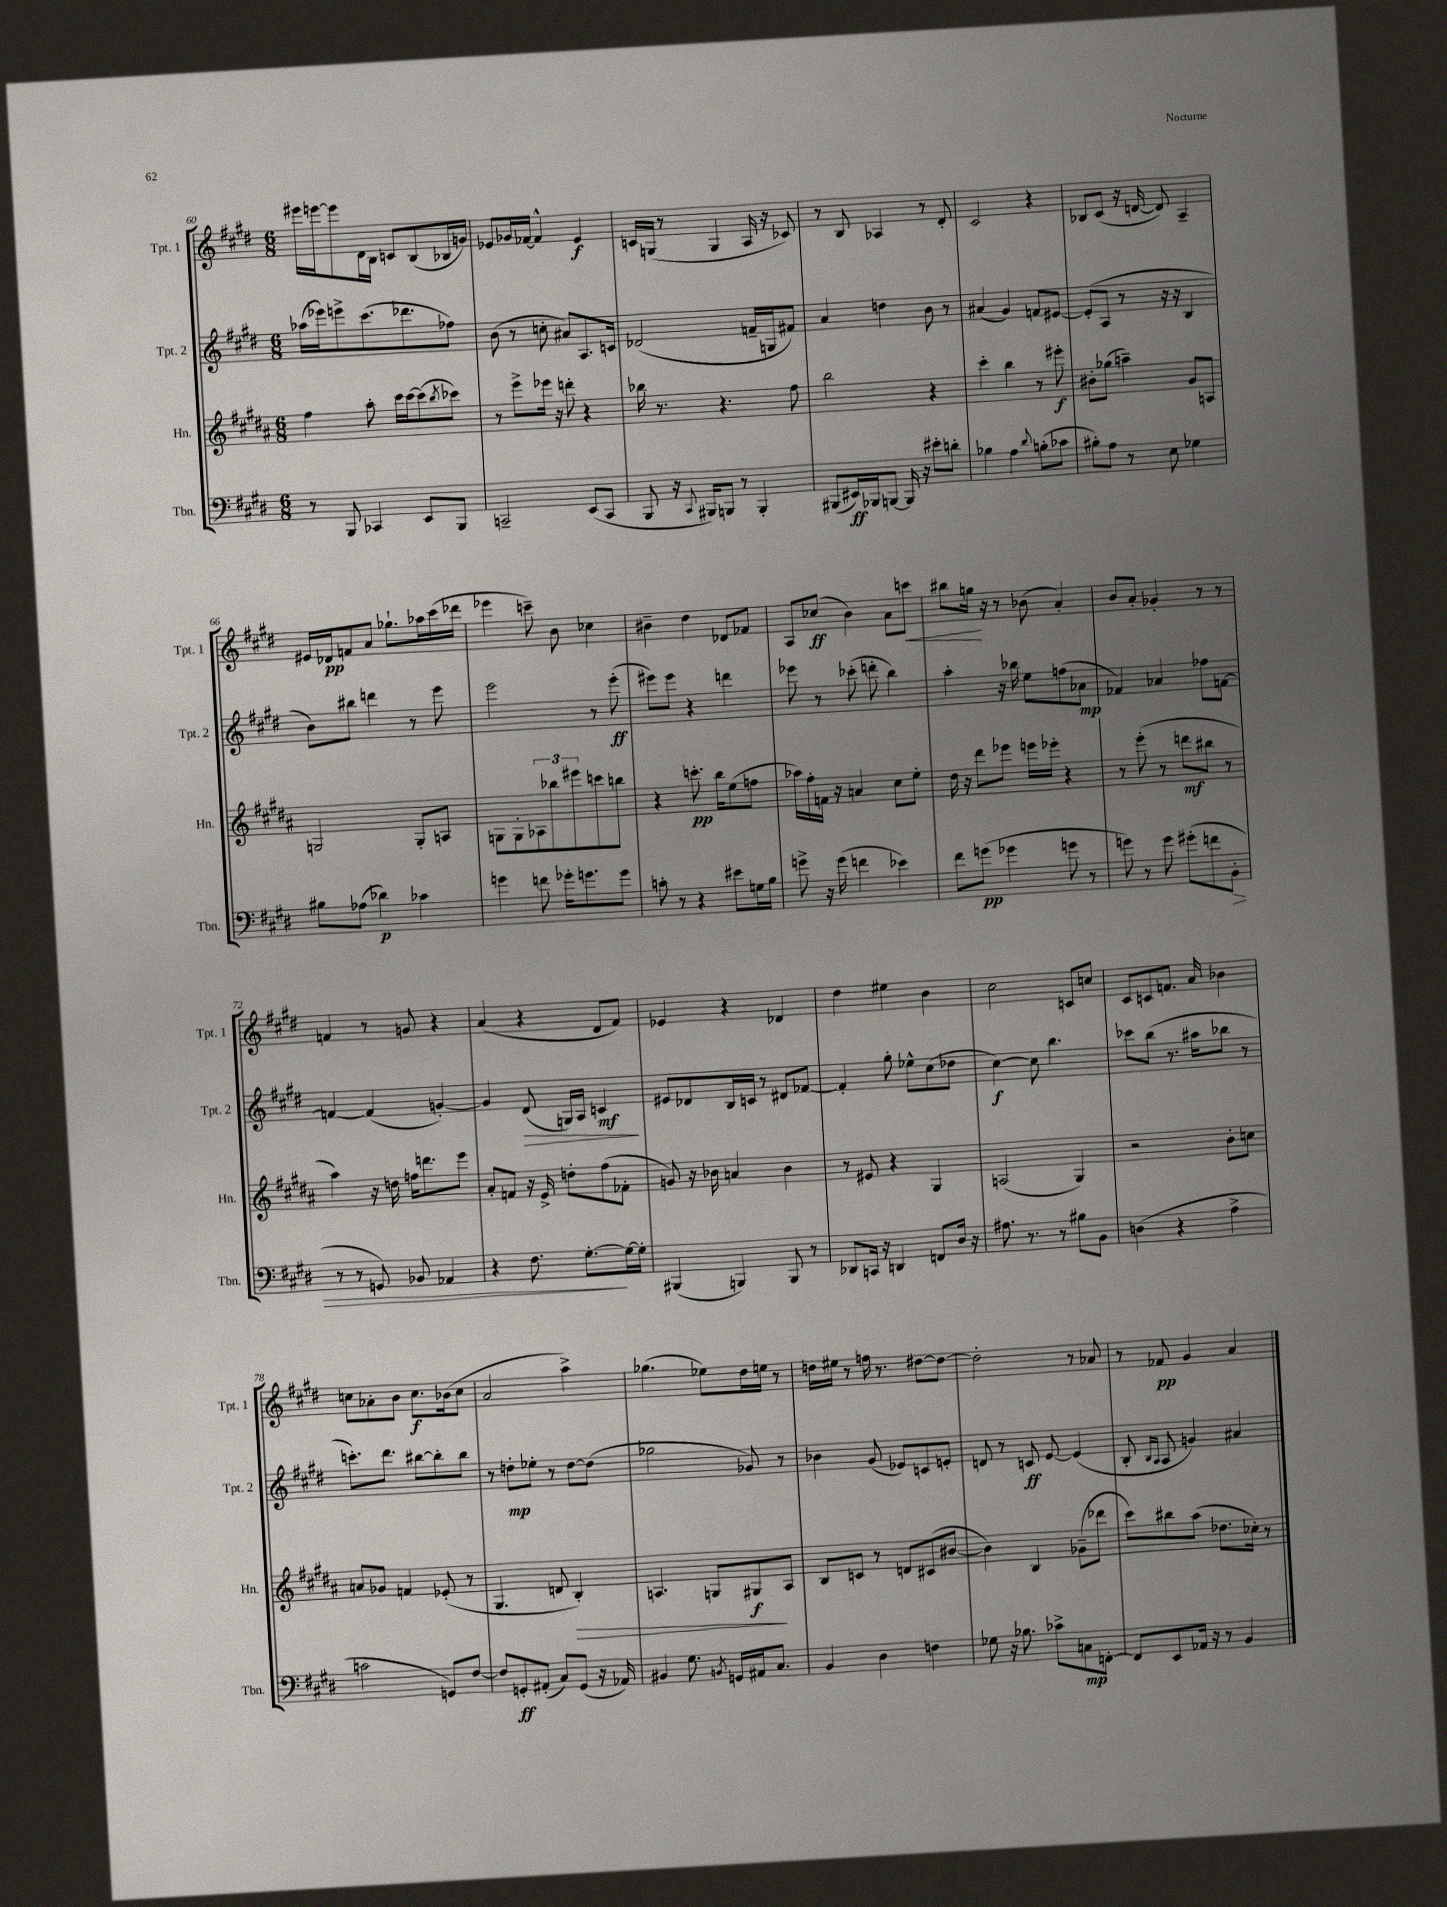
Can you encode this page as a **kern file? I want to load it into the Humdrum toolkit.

**kern	**dynam	**kern	**dynam	**kern	**dynam	**kern	**dynam
*part4	*part4	*part3	*part3	*part2	*part2	*part1	*part1
*staff4	*staff4	*staff3	*staff3	*staff2	*staff2	*staff1	*staff1
*I"Tbn.	*	*I"Hn.	*	*I"Tpt. 2	*	*I"Tpt. 1	*
*I'Tbn.	*	*I'Hn.	*	*I'Tpt. 2	*	*I'Tpt. 1	*
*clefF4	*	*clefG2	*	*clefG2	*	*clefG2	*
*k[f#c#g#d#]	*	*k[f#c#g#d#a#]	*	*k[f#c#g#d#]	*	*k[f#c#g#d#]	*
*M6/8	*	*M6/8	*	*M6/8	*	*M6/8	*
=60	=60	=60	=60	=60	=60	=60	=60
8r	.	4ff#\	.	(16aa-X\LL	.	16eee#X\LL	.
.	.	.	.	16eee-X\J)	.	[16eeen\J	.
8BBB/	.	.	.	8eeen^\	.	8eee\]	.
4CC-X/	.	8aa#'\	.	(8.ccc#\	.	16d#\L	.
.	.	.	.	.	.	16B\JJ	.
.	.	16ccc#\LL	.	.	.	8cn/L	.
.	.	[16ccc#\J	.	8.ddd-X\	.	.	.
8EE/L	.	(8ccc#\]	.	.	.	(8B/	.
.	.	8qbb/	.	.	.	.	.
8BBB/J	.	8ccc-X\J)	.	8ff-X\J)	.	16B-X/L	.
.	.	.	.	.	.	16gn/JJ)	.
=61	=61	=61	=61	=61	=61	=61	=61
2CCn~/	.	8r	.	(8b\	.	8e-X/L	.
.	.	8eee^\L	.	8r	.	16g-X/L	.
.	.	.	.	.	.	[16f-X/JJ	.
.	.	16eee-X\Jk	.	8ccn'\	.	4f-^^/]	.
.	.	16r	.	.	.	.	.
.	.	8dddn'\	.	8a#X/L)	.	.	.
(8EE/L	.	4r	.	8.A/	.	4e-/	f
8CC/J	.	.	.	.	.	.	.
.	.	.	.	16cn/Jk	.	.	.
=62	=62	=62	=62	=62	=62	=62	=62
8BBB/	.	16bb-X\	.	(2d-X/	.	16cn/LL	.
.	.	8.r	.	.	.	(16Gn/JJ	.
16r	.	.	.	.	.	8r	.
8qqCC#/	.	.	.	.	.	.	.
16BBB#X/KL)	.	.	.	.	.	.	.
8BBBn/J	.	4.r	.	.	.	4G/	.
8r	.	.	.	.	.	.	.
4BBB'/	.	.	.	16fn~/LL	.	16A/	.
.	.	.	.	16Gn/J	.	16r	.
.	.	8ff#\	.	8f#X/J)	.	8c-X/)	.
=63	=63	=63	=63	=63	=63	=63	=63
(8BBB#X/L	.	2bb\	.	4a/	.	8r	.
16EE#X/L)	ff	.	.	.	.	8B/	.
16BBB-X/J	.	.	.	.	.	.	.
[8BBBn/J	.	.	.	4ddn\	.	4A-X/	.
16BBB/]	.	.	.	.	.	.	.
16r	.	.	.	.	.	.	.
8e#X'\L	.	4r	.	8b\	.	8r	.
8dn'\J	.	.	.	8r	.	8d#'/	.
=64	=64	=64	=64	=64	=64	=64	=64
4B-X\	.	4ccc#'\	.	(4a#X/	.	2c#/	.
4A\	.	4bb\	.	4g#/)	.	.	.
8qqd#/	.	.	.	.	.	.	.
(8Bn'\L	.	8r	.	8fn/L	.	4r	.
8c-X\J	.	8eee#X'\	f	[8e#X/J	.	.	.
=65	=65	=65	=65	=65	=65	=65	=65
8B#X'\L)	.	8b#X'\L	.	(8e#'/L]	.	8B-X/L	.
8A\J	.	(8gg-X\J	.	8A/J	.	(8c#/J	.
8r	.	4aan~\)	.	8r	.	16r	.
.	.	.	.	.	.	[16dn/	.
8E\	.	.	.	16r	.	8d/])	.
.	.	.	.	16r	.	.	.
4G-X\	.	8g#/L	.	4B/	.	4A~/	.
.	.	8An/J	.	.	.	.	.
!!LO:LB:g=z
=66	=66	=66	=66	=66	=66	=66	=66
8B#X\L	.	2Gn/	.	8b\L)	.	16e#X/LL	.
.	.	.	.	.	.	16d-X/J	pp
(8A-X\J	.	.	.	8bb#X\J	.	8fn/	.
4d-X\)	p	.	.	4dddn\	.	8a/J	.
.	.	.	.	.	.	8.gg-X`\L	.
4c-X\	.	8G'/L	.	8r	.	.	.
.	.	.	.	.	.	16aa-X\L	.
.	.	8An/J	.	8eee\	.	(16ccc#\	.
.	.	.	.	.	.	16ddd-X\JJ	.
=67	=67	=67	=67	=67	=67	=67	=67
4gn\	.	8Gn\L	.	2eee\	.	4eee-X\	.
.	.	8G'\	.	.	.	.	.
8fn\	.	12A-X\	.	.	.	8cccn~\)	.
.	.	12bb-X\	.	.	.	.	.
16g-X'\KL	.	.	.	.	.	8b\	.
.	.	12eee#X\	.	.	.	.	.
8.gn\	.	.	.	.	.	.	.
.	.	8cccn\	.	8r	.	4cc-X\	.
8g\J	.	8bbn\J	.	(8eee'\	ff	.	.
=68	=68	=68	=68	=68	=68	=68	=68
8cn'\	.	4r	.	8eee#X\L)	.	4b#X~\	.
8r	.	.	.	8eee#\J	.	.	.
4r	.	8.cccn'\	pp	4r	.	4dd#\	.
.	.	16bb\KL	.	.	.	.	.
8e#X\L	.	(8ee\	.	4dddn\	.	8d-X/L	.
16Gn\L	.	8ffn\J	.	.	.	8f-X/J	.
16B\JJ	.	.	.	.	.	.	.
=69	=69	=69	=69	=69	=69	=69	=69
8gn^\	.	16aa-X\LL)	.	8eee-X\	.	8A/L	.
.	.	16ff#'\	.	.	.	.	.
16r	.	16fn\JJ	.	8r	.	(8cc-X/J	ff
(16g\	.	16r	.	.	.	.	.
4fn\	.	4an/	.	(8ccc-X'\	.	4b\)	.
.	.	.	.	8dddn'\	.	.	.
4e-X\)	.	8cc#\L	.	4bb\)	.	8a\L	.
!	!	!	!	!	!	!	!LO:HP:b
.	.	8ee'\J	.	.	.	8cccn\J	<
=70	=70	=70	=70	=70	=70	=70	=70
8f#\L	.	16dd#\	.	4aa'\	.	8bb#X\L	.
.	.	16r	.	.	.	.	.
(8gn\J	pp	8ddd#\L	.	.	.	16ggn\Jk	.
.	.	.	.	.	.	16r	[
4g-X\	.	8eee-X\J	.	16r	.	8r	.
.	.	.	.	16bb-X\	.	.	.
.	.	16eeen\LL	.	8ee\L	.	(8b-X\	.
.	.	16eee-X'\JJ	.	.	.	.	.
8gn\	.	4r	.	(8ffn\	.	4a'/)	.
8r	.	.	.	8a-X\J	mp	.	.
=71	=71	=71	=71	=71	=71	=71	=71
8gn\)	.	8r	.	4f-X/)	.	8b/L	.
8r	.	(8eee'\	.	.	.	8a'/J	.
8g\	.	8r	.	4a-X/	.	4g-X'/	.
(8g#X'\L	.	8dddn\L	mf	.	.	.	.
8fn\	.	8bb#X\J	.	8ff-X\L	.	8r	.
!	!LO:HP:b	!	!	!	!	!	!
8BB'\J	>	8r	.	[8fn\J	.	8r	.
!!LO:LB:g=z
=72	=72	=72	=72	=72	=72	=72	=72
8r	.	4aa#\)	.	4fn/_	.	4fn/	.
8r	.	.	.	.	.	.	.
8GGn/)	.	16r	.	(4f/]	.	8r	.
.	.	16ddn\	.	.	.	.	.
8BB-X/	.	16ffn\KL	.	.	.	8gn/	.
.	.	8.dddn\	.	.	.	.	.
4AA-X/	.	.	.	[4gn'/)	.	4r	.
.	.	8eee\J	.	.	.	.	.
=73	=73	=73	=73	=73	=73	=73	=73
4r	.	8a#'/L	.	4g/]	.	(4a/	.
.	.	8fn/J	.	.	.	.	.
!	!	!	!	!	!LO:HP:b	!	!
8.F#\	.	16r	.	(8d#/	>	4r	.
.	.	16e^/	.	.	.	.	.
.	.	8ddn'\L	.	16Gn/LL)	.	.	.
[8.G#'\L	.	.	.	16A/JJ	.	.	.
.	.	(8ff#\	.	4cn/	mf	8d#/L	.
16G#\L_	]	8f-X'\J	.	.	.	8f#/J)	.
16G#'\JJ]	.	.	.	.	.	.	.
.	.	.	.	.	]	.	.
=74	=74	=74	=74	=74	=74	=74	=74
(4BBB#X/	.	8gn/)	.	8e#X/L	.	4e-X/	.
.	.	16r	.	8d-X/	.	.	.
.	.	16b-X\	.	.	.	.	.
4BBBn/)	.	4an/	.	16B/L	.	4r	.
.	.	.	.	16cn/JJ	.	.	.
.	.	.	.	8r	.	.	.
8BBB/	.	4b-\	.	8d#X/L	.	4d-X/	.
8r	.	.	.	[8f-X/J	.	.	.
=75	=75	=75	=75	=75	=75	=75	=75
8DD-X/L	.	8r	.	4f-'/]	.	4dd#\	.
16CCn/Jk	.	8e#X/	.	.	.	.	.
16r	.	.	.	.	.	.	.
4DDn/	.	4r	.	8gg#'\	.	4ee#X\	.
.	.	.	.	8ee-X^^\L	.	.	.
8FFn/L	.	4G#/	.	(8cc#\	.	4b\	.
16D#/Jk	.	.	.	8dd-X\J	.	.	.
16r	.	.	.	.	.	.	.
=76	=76	=76	=76	=76	=76	=76	=76
8.A#X\	.	(2An/	.	[4cc#\)	f	2cc#\	.
8.r	.	.	.	.	.	.	.
.	.	.	.	8cc#\]	.	.	.
8r	.	.	.	4.bb\	.	.	.
8B#X\L	.	4G#/)	.	.	.	8cn/L	.
8BB\J	.	.	.	.	.	8ccn/J	.
=77	=77	=77	=77	=77	=77	=77	=77
(4Dn\	.	2r	.	8ccc-X\L	.	8c#/L	.
.	.	.	.	(8bb\J	.	8cn/	.
4r	.	.	.	8.r	.	8.fn/J	.
.	.	.	.	16aa#X\KL	.	16a/	.
4A^\	.	8b'\L	.	8bb-X\J	.	4b-X\	.
.	.	8ccn\J	.	8r	.	.	.
!!LO:LB:g=z
=78	=78	=78	=78	=78	=78	=78	=78
2cn\	.	8an/L	.	8.cccn'\L)	.	8ccn\L	.
.	.	8g-X/J	.	.	.	8a-X'\	.
.	.	.	.	8.ddd#\J	.	.	.
.	.	4fn/	.	.	.	8b\J	.
.	.	.	.	[8bb#X\L	.	8.cc\L	f
8GGn/L)	.	(8e-X'/	.	8bb#'\]	.	.	.
.	.	.	.	.	.	(16b-X\k	.
[8F#/J	.	8r	.	8bb#\J	.	8cc\J	.
=79	=79	=79	=79	=79	=79	=79	=79
8F#/L]	.	4.G#/	.	8r	.	2a/	.
8GGn'/	ff	.	.	8ddn'\L	mp	.	.
(8AA#X'/J	.	.	.	8ee-X'\J	.	.	.
8C#/L)	.	8dn/	.	8r	.	.	.
!	!	!	!LO:HP:b	!	!	!	!
(8GG/J	.	4B'/)	>	[8dd\L	.	4aa^\)	.
16r	.	.	.	(8dd\J]	.	.	.
16AA-X/)	.	.	.	.	.	.	.
=80	=80	=80	=80	=80	=80	=80	=80
4BB#X/	.	4.An/	.	2gg-X\	.	(4.gg-X\	.
8.G#\	.	.	.	.	.	.	.
.	.	8Gn/L	.	.	.	8ee-X\L)	.
8qBBn/	.	.	.	.	.	.	.
16GGn/LL	.	.	.	.	.	.	.
16AA#X/J	.	8G#X/	f	8g-X/)	.	16dd#\L	.
8.C#/J	.	.	.	.	.	16een\JJ	.
.	.	8A/J	]	8r	.	8r	.
=81	=81	=81	=81	=81	=81	=81	=81
4BB/	.	8B/L	.	4b-X\	.	16ddn\LL	.
.	.	.	.	.	.	16ee#X\JJ	.
.	.	8cn/J	.	.	.	8r	.
4D#\	.	8r	.	(8g#/	.	16ffn\	.
.	.	.	.	.	.	8.r	.
.	.	8dn/L	.	8e-X/L)	.	.	.
4Fn\	.	(8c#X/	.	8cn/	.	[8dd#X\L	.
.	.	[8b#X/J	.	8en'/J	.	8dd#\J_	.
=82	=82	=82	=82	=82	=82	=82	=82
8G-X\	.	4b#\])	.	8dn/	.	2dd#'\]	.
16r	.	.	.	8r	.	.	.
8.B-X\	.	.	.	.	.	.	.
.	.	4B/	.	8cn/	ff	.	.
8c-X^\L	.	.	.	[8e/	.	.	.
8Cn\	mp	(8g-X~\L	.	(4e/]	.	8r	.
[8FFn'\J	.	8ddd-X\J	.	.	.	8a-X/	.
=83	=83	=83	=83	=83	=83	=83	=83
8FF/L]	.	8ccc#\L)	.	8B'/	.	8r	.
.	.	.	.	16qqB/LL	.	.	.
.	.	.	.	16qqA/JJ	.	.	.
8EE/	.	8bb#X\	.	8A/	.	8f-X/	pp
16AA-X/Jk	.	(8aa#\J	.	4gn/)	.	4g#/	.
16r	.	.	.	.	.	.	.
8r	.	8.dd-X\L	.	.	.	.	.
4BB/	.	.	.	4a#X/	.	4a/	.
.	.	16cc-X'\Jk)	.	.	.	.	.
.	.	8r	.	.	.	.	.
==	==	==	==	==	==	==	==
*-	*-	*-	*-	*-	*-	*-	*-
